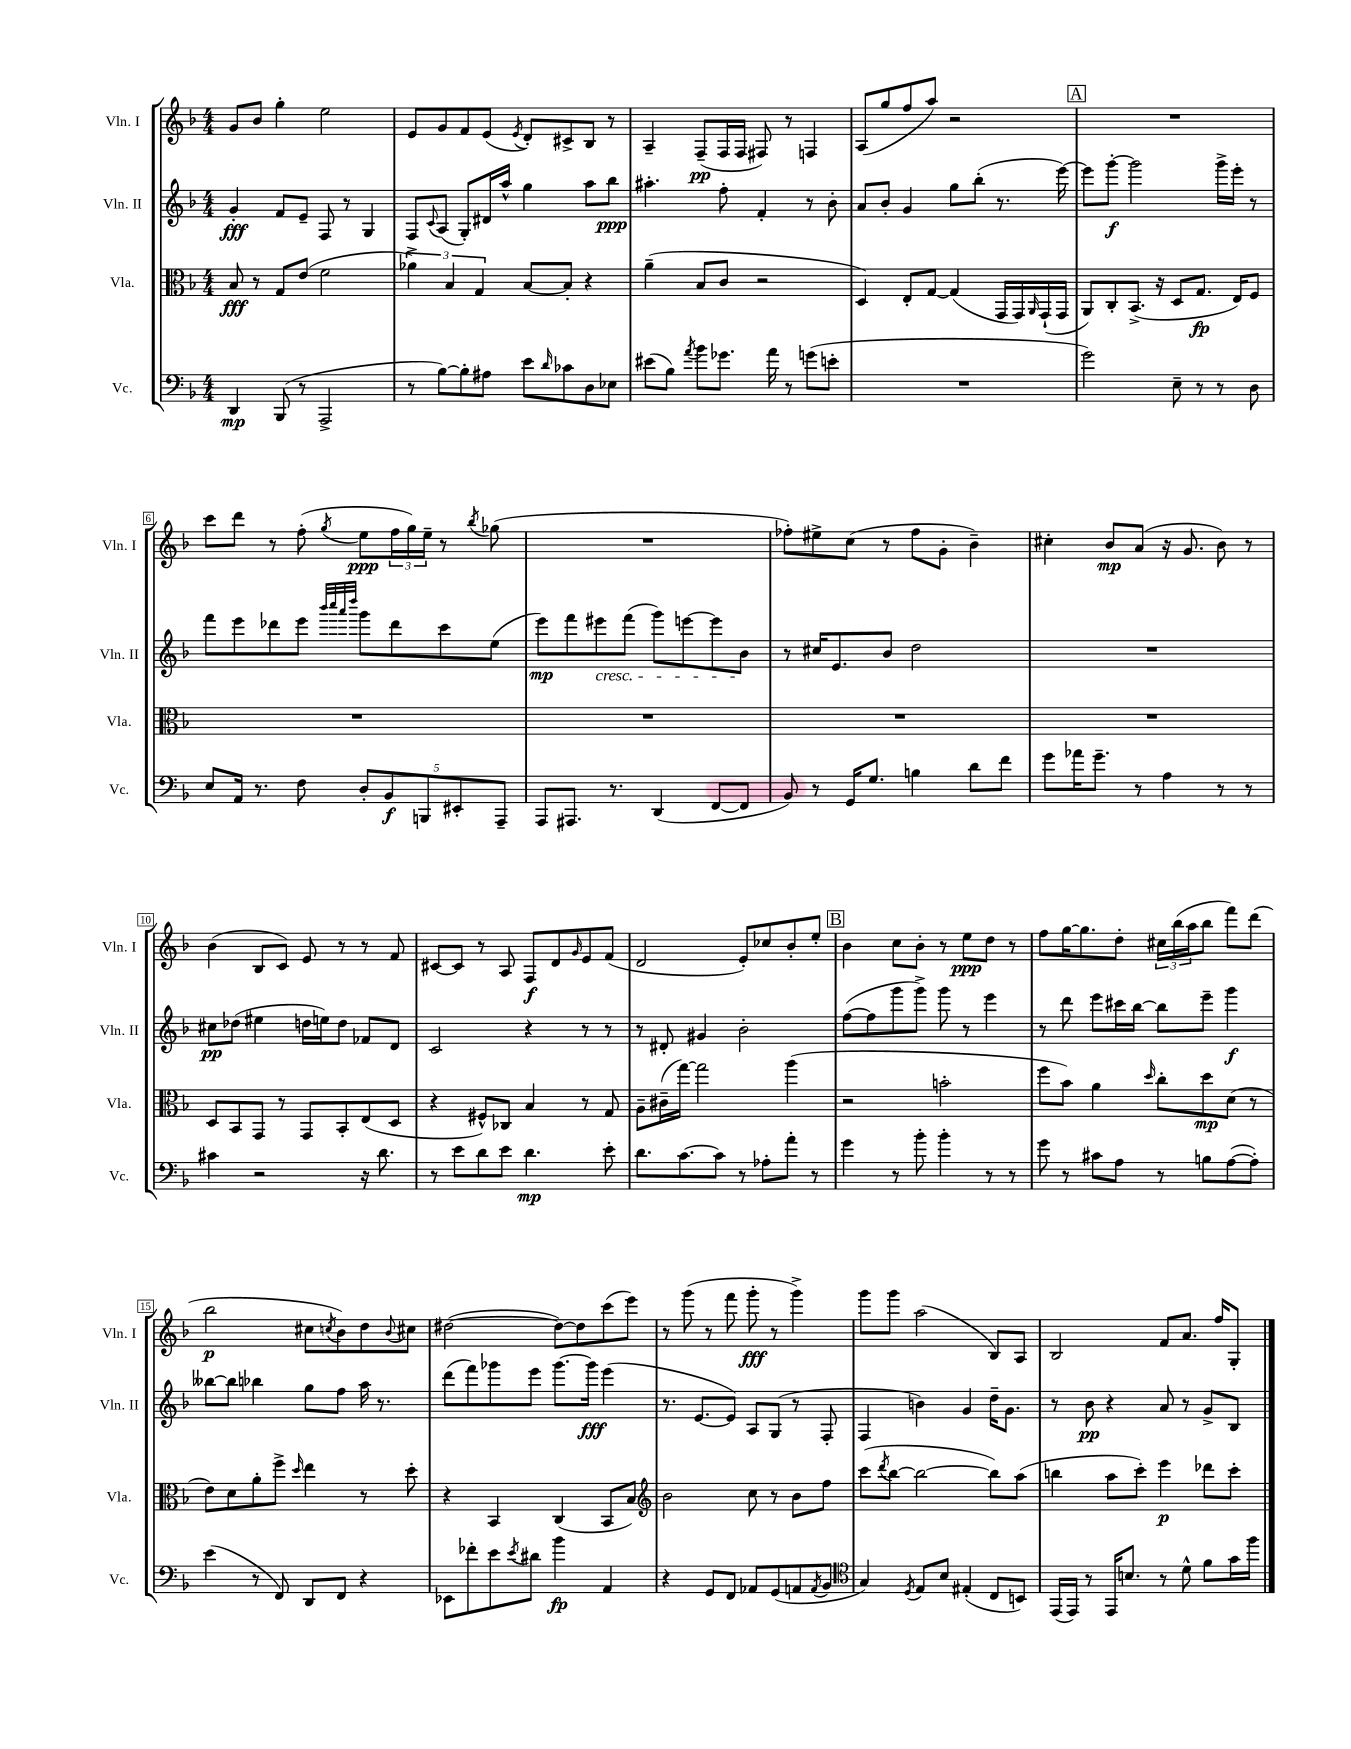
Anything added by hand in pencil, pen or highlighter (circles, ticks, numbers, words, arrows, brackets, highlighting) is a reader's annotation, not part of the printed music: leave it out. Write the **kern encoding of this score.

**kern	**dynam	**kern	**dynam	**kern	**dynam	**kern	**dynam
*part4	*part4	*part3	*part3	*part2	*part2	*part1	*part1
*staff4	*staff4	*staff3	*staff3	*staff2	*staff2	*staff1	*staff1
*I"Vc.	*	*I"Vla.	*	*I"Vln. II	*	*I"Vln. I	*
*I'Vc.	*	*I'Vla.	*	*I'Vln. II	*	*I'Vln. I	*
*clefF4	*	*clefC3	*	*clefG2	*	*clefG2	*
*k[b-]	*	*k[b-]	*	*k[b-]	*	*k[b-]	*
*M4/4	*	*M4/4	*	*M4/4	*	*M4/4	*
=1	=1	=1	=1	=1	=1	=1	=1
4DD/	mp	8B-/	fff	4g'/	fff	8g/L	.
.	.	8r	.	.	.	8b-/J	.
(8BBB-/	.	8G/L	.	8f/L	.	4gg'\	.
8r	.	(8e/J	.	8e~/J	.	.	.
2AAA^/	.	2f\	.	8F/	.	2ee\	.
.	.	.	.	8r	.	.	.
.	.	.	.	4G/	.	.	.
=2	=2	=2	=2	=2	=2	=2	=2
8r	.	6a-X^\)	.	8F/L	.	8e/L	.
.	.	.	.	8qqc/	.	.	.
[8B-\L)	.	.	.	(8A/J	.	8g/	.
.	.	6B-/	.	.	.	.	.
8B-'\]	.	.	.	8G'/L)	.	8f/	.
.	.	6G/	.	.	.	.	.
8A#X\J	.	.	.	16d#X/L	.	(8e/J	.
.	.	.	.	16aa^^/JJ	.	.	.
.	.	.	.	.	.	8qe/	.
8e\L	.	[8B-/L	.	4gg\	.	8d'/L)	.
16qqd/	.	.	.	.	.	.	.
8c-X\	.	8B-'/J]	.	.	.	8c#X^/	.
8D\	.	4r	.	8aa\L	.	8B-/J	.
8E-X\J	.	.	.	8bb-\J	ppp	8r	.
=3	=3	=3	=3	=3	=3	=3	=3
(8e#X\L	.	(4a~\	.	4.aa#X'\	.	4A~/	.
8B-\J)	.	.	.	.	.	.	.
8qa/	.	.	.	.	.	.	.
8b-\L	.	8B-/L	.	.	.	(8F~/L	pp
8.g-X\J	.	8c/J	.	8ff'\	.	16F/L	.
.	.	.	.	.	.	16F/JJ	.
.	.	2r	.	4f'/	.	8F#X/)	.
16a\	.	.	.	.	.	.	.
8r	.	.	.	.	.	8r	.
(8gn\L	.	.	.	8r	.	4Fn/	.
8en'\J	.	.	.	8b-'\	.	.	.
=4	=4	=4	=4	=4	=4	=4	=4
1r	.	4D/)	.	8a/L	.	(8A/L	.
.	.	.	.	8b-'/J	.	8gg/	.
.	.	8E'/L	.	4g/	.	8ff/	.
.	.	[8G/J	.	.	.	8aa/J)	.
.	.	(4G/]	.	8gg\L	.	2r	.
.	.	.	.	(8bb-'\J	.	.	.
.	.	16GG/LL	.	8.r	.	.	.
.	.	16GG/)	.	.	.	.	.
.	.	16qqAA/	.	.	.	.	.
.	.	(16GG`/	.	.	.	.	.
.	.	16GG/JJ	.	[16eee\)	.	.	.
!!LO:REH:place=s1:t=A
=5	=5	=5	=5	=5	=5	=5	=5
2g\)	.	8AA/L)	.	8eee\L]	.	1r	.
.	.	8C'/	.	[8ggg'\J	f	.	.
.	.	(8.BB-^/J	.	2ggg\]	.	.	.
.	.	16r	.	.	.	.	.
8E~\	.	8D/L	.	.	.	.	.
8r	.	8.G/J	fp	.	.	.	.
8r	.	.	.	16ggg^\LL	.	.	.
.	.	16E/KL)	.	16eee'\JJ	.	.	.
8D\	.	8F/J	.	8r	.	.	.
!!LO:LB:g=z
=6	=6	=6	=6	=6	=6	=6	=6
8E/L	.	1r	.	8fff\L	.	8ccc\L	.
16AA/Jk	.	.	.	8eee\	.	8ddd\J	.
8.r	.	.	.	.	.	.	.
.	.	.	.	8ddd-X\	.	8r	.
8F\	.	.	.	8eee\J	.	(8ff'\	.
.	.	.	.	32qqbbb-/LLL	.	.	.
.	.	.	.	32qqcccc/	.	.	.
.	.	.	.	32qqaaa/	.	.	.
.	.	.	.	32qqdddd/JJJ	.	8qgg/	.
10D'/L	.	.	.	8ggg\L	.	8ee\L	ppp
10BB-/	f	.	.	.	.	.	.
.	.	.	.	8ddd-\	.	24ff\L	.
.	.	.	.	.	.	24gg\)	.
10BBBn/	.	.	.	.	.	.	.
.	.	.	.	.	.	24ee~\JJ	.
.	.	.	.	8ccc\	.	8r	.
10EE#X'/	.	.	.	.	.	.	.
.	.	.	.	.	.	8qbb-/	.
.	.	.	.	(8ee\J	.	(8gg-X\	.
10AAA~/J	.	.	.	.	.	.	.
=7	=7	=7	=7	=7	=7	=7	=7
8AAA/L	.	1r	.	8eee\L)	mp	1r	.
8.AAA#X/J	.	.	.	8fff\	.	.	.
!	!	!	!	!LO:TX:b:i:t=cresc.	!	!	!
.	.	.	.	8eee#X\	.	.	.
8.r	.	.	.	.	.	.	.
.	.	.	.	(8fff\J	.	.	.
(4DD/	.	.	.	8ggg\L)	.	.	.
.	.	.	.	[8eeen\	.	.	.
[8FF/L	.	.	.	8eee\]	.	.	.
8FF/J]	.	.	.	8b-\J	.	.	.
=8	=8	=8	=8	=8	=8	=8	=8
8BB-/)	.	1r	.	8r	.	8ff-X'\L)	.
8r	.	.	.	16cc#X/KL	.	8ee#X^\	.
.	.	.	.	8.e/	.	.	.
16GG/KL	.	.	.	.	.	(8cc\J	.
8.G/J	.	.	.	.	.	.	.
.	.	.	.	8b-/J	.	8r	.
4Bn\	.	.	.	2dd\	.	8ff-\L	.
.	.	.	.	.	.	8g'\J	.
8d\L	.	.	.	.	.	4b-~\)	.
8f\J	.	.	.	.	.	.	.
=9	=9	=9	=9	=9	=9	=9	=9
8g\L	.	1r	.	1r	.	4cc#X'\	.
16a-X\K	.	.	.	.	.	.	.
8.g~\J	.	.	.	.	.	.	.
.	.	.	.	.	.	8b-/L	mp
8r	.	.	.	.	.	(8a/J	.
4A\	.	.	.	.	.	16r	.
.	.	.	.	.	.	8.g/	.
8r	.	.	.	.	.	8b-\)	.
8r	.	.	.	.	.	8r	.
!!LO:LB:g=z
=10	=10	=10	=10	=10	=10	=10	=10
4c#X\	.	8D/L	.	8cc#X\L	pp	(4b-\	.
.	.	8BB-/	.	(8dd-X\J	.	.	.
2r	.	8GG/J	.	4ee#X\	.	8B-/L	.
.	.	8r	.	.	.	8c/J)	.
.	.	8GG/L	.	16ddn\LL	.	8e/	.
.	.	.	.	16een\J)	.	.	.
.	.	8BB-'/	.	8dd\J	.	8r	.
16r	.	(8E/	.	8f-X/L	.	8r	.
8.d\	.	.	.	.	.	.	.
.	.	8D/J	.	8d/J	.	8f/	.
=11	=11	=11	=11	=11	=11	=11	=11
8r	.	4r	.	2c/	.	[8c#X/L	.
8e\L	.	.	.	.	.	8c#/J]	.
8d\	.	8F#X^^/L)	.	.	.	8r	.
8e\J	.	8C-X/J	.	.	.	8A/	.
4.d\	mp	4B-/	.	4r	.	8F/L	f
.	.	.	.	.	.	8d/	.
.	.	.	.	.	.	16qqg/	.
.	.	8r	.	8r	.	8e/	.
8e'\	.	8G/	.	8r	.	(8f/J	.
=12	=12	=12	=12	=12	=12	=12	=12
8.d\L	.	8A~\L	.	8r	.	2d/	.
.	.	(16c#X~\L	.	8d#X'/	.	.	.
[8.c\	.	[16gg\JJ)	.	.	.	.	.
.	.	2gg\]	.	4g#X/	.	.	.
8c\J]	.	.	.	.	.	.	.
8r	.	.	.	2b-'\	.	8e'/L)	.
8A-X'\L	.	.	.	.	.	8cc-X/	.
8a'\J	.	(4aa\	.	.	.	8b-'/	.
8r	.	.	.	.	.	8ee'/J	.
!!LO:REH:place=s1:t=B
=13	=13	=13	=13	=13	=13	=13	=13
4g\	.	2r	.	([8ff\L	.	4b-\	.
.	.	.	.	8ff\]	.	.	.
8r	.	.	.	8ggg\	.	8cc\L	.
8b-'\	.	.	.	8ggg^\J)	.	8b-'\J	.
4b-'\	.	2bn'\	.	8ggg\	.	8r	.
.	.	.	.	8r	.	8ee\L	ppp
8r	.	.	.	4eee\	.	8dd\J	.
8r	.	.	.	.	.	8r	.
=14	=14	=14	=14	=14	=14	=14	=14
8g\	.	8ff\L	.	8r	.	8ff\L	.
8r	.	8b-\J)	.	8ddd\	.	[16gg\K	.
.	.	.	.	.	.	8.gg\]	.
8c#X\L	.	4a\	.	8eee\L	.	.	.
8A\J	.	.	.	16ccc#X\L	.	8dd'\J	.
.	.	.	.	[16bb-\JJ	.	.	.
.	.	16qqdd/	.	.	.	.	.
8r	.	8cc'\L	.	8bb-\L]	.	24cc#X\LL	.
.	.	.	.	.	.	(24bb-\	.
.	.	.	.	.	.	24aa\J	.
8Bn\L	.	8dd\	mp	8eee~\J	.	8bb-\J	.
([8A\	.	(8d\J	.	4ggg\	f	8fff\L)	.
8A'\J])	.	8r	.	.	.	(8ddd\J	.
!!LO:LB:g=z
=15	=15	=15	=15	=15	=15	=15	=15
(4e\	.	8e\L)	.	[8bb--X\L	.	2bb-\	p
.	.	8d\	.	8bb--\J]	.	.	.
8r	.	8a'\	.	4bb-X\	.	.	.
8FF/)	.	8ff^\J	.	.	.	.	.
.	.	16qqdd/	.	.	.	.	.
8DD/L	.	4ee\	.	8gg\L	.	8cc#X\L	.
.	.	.	.	.	.	8qccn/	.
8FF/J	.	.	.	8ff\J	.	8b-\)	.
4r	.	8r	.	16aa\	.	8dd\	.
.	.	.	.	8.r	.	.	.
.	.	.	.	.	.	8qqb-/	.
.	.	8dd'\	.	.	.	8cc#X\J	.
=16	=16	=16	=16	=16	=16	=16	=16
8EE-X\L	.	4r	.	(8ddd\L	.	([2dd#X\	.
8f-X'\	.	.	.	8fff\)	.	.	.
8e\	.	4BB-/	.	8ggg-X\	.	.	.
8qe/	.	.	.	.	.	.	.
8d#X\J	.	.	.	8eee\J	.	.	.
4b-\	fp	(4C/	.	[8.ggg-\L	.	8dd#\L_)	.
.	.	.	.	.	.	8dd#\]	.
.	.	.	.	16ggg-\Jk]	fff	.	.
4AA/	.	8BB-/L	.	(4eee\	.	(8ccc\	.
.	.	8B-/J)	.	.	.	8eee\J)	.
=17	=17	=17	=17	=17	=17	=17	=17
*	*	*clefG2	*	*	*	*	*
4r	.	2b-\	.	8.r	.	8r	.
.	.	.	.	.	.	(8ggg\	.
.	.	.	.	[8.e/L	.	.	.
8GG/L	.	.	.	.	.	8r	.
8FF/J	.	.	.	8e/J])	.	8fff\	.
8AA-X/L	.	8cc\	.	8A/L	.	8ggg'\	fff
(8GG/	.	8r	.	(8G/J	.	8r	.
8AAn/	.	8b-\L	.	8r	.	4ggg^\)	.
8qAA/	.	.	.	.	.	.	.
8BB-/J	.	8ff\J	.	8F'/	.	.	.
=18	=18	=18	=18	=18	=18	=18	=18
*clefC4	*	*	*	*	*	*	*
4G/)	.	(8ccc\L	.	4F/	.	8ggg\L	.
.	.	8qddd/	.	.	.	.	.
.	.	[8bb-\J	.	.	.	8ggg\J	.
8qD/	.	.	.	.	.	.	.
8E/L	.	2bb-\_	.	4bn\)	.	(2aa\	.
8B-/J	.	.	.	.	.	.	.
(4E#X'/	.	.	.	4g/	.	.	.
8C/L	.	8bb-\L])	.	16dd~\KL	.	8B-/L)	.
.	.	.	.	8.g\J	.	.	.
8BBn/J)	.	(8aa\J	.	.	.	8A/J	.
=19	=19	=19	=19	=19	=19	=19	=19
(16EE/LL	.	4bbn\	.	8r	.	2B-/	.
16EE/JJ)	.	.	.	.	.	.	.
8r	.	.	.	8b-\	pp	.	.
16EE/KL	.	8aa\L	.	4r	.	.	.
8.Bn/J	.	.	.	.	.	.	.
.	.	8ccc'\J)	.	.	.	.	.
8r	.	4eee\	p	8a/	.	8f/L	.
8d^^\	.	.	.	8r	.	8.a/J	.
8f\L	.	8ddd-X\L	.	8g^/L	.	.	.
.	.	.	.	.	.	16ff/KL	.
16g\L	.	8ccc'\J	.	8B-/J	.	8G'/J	.
16ff\JJ	.	.	.	.	.	.	.
==	==	==	==	==	==	==	==
*-	*-	*-	*-	*-	*-	*-	*-
